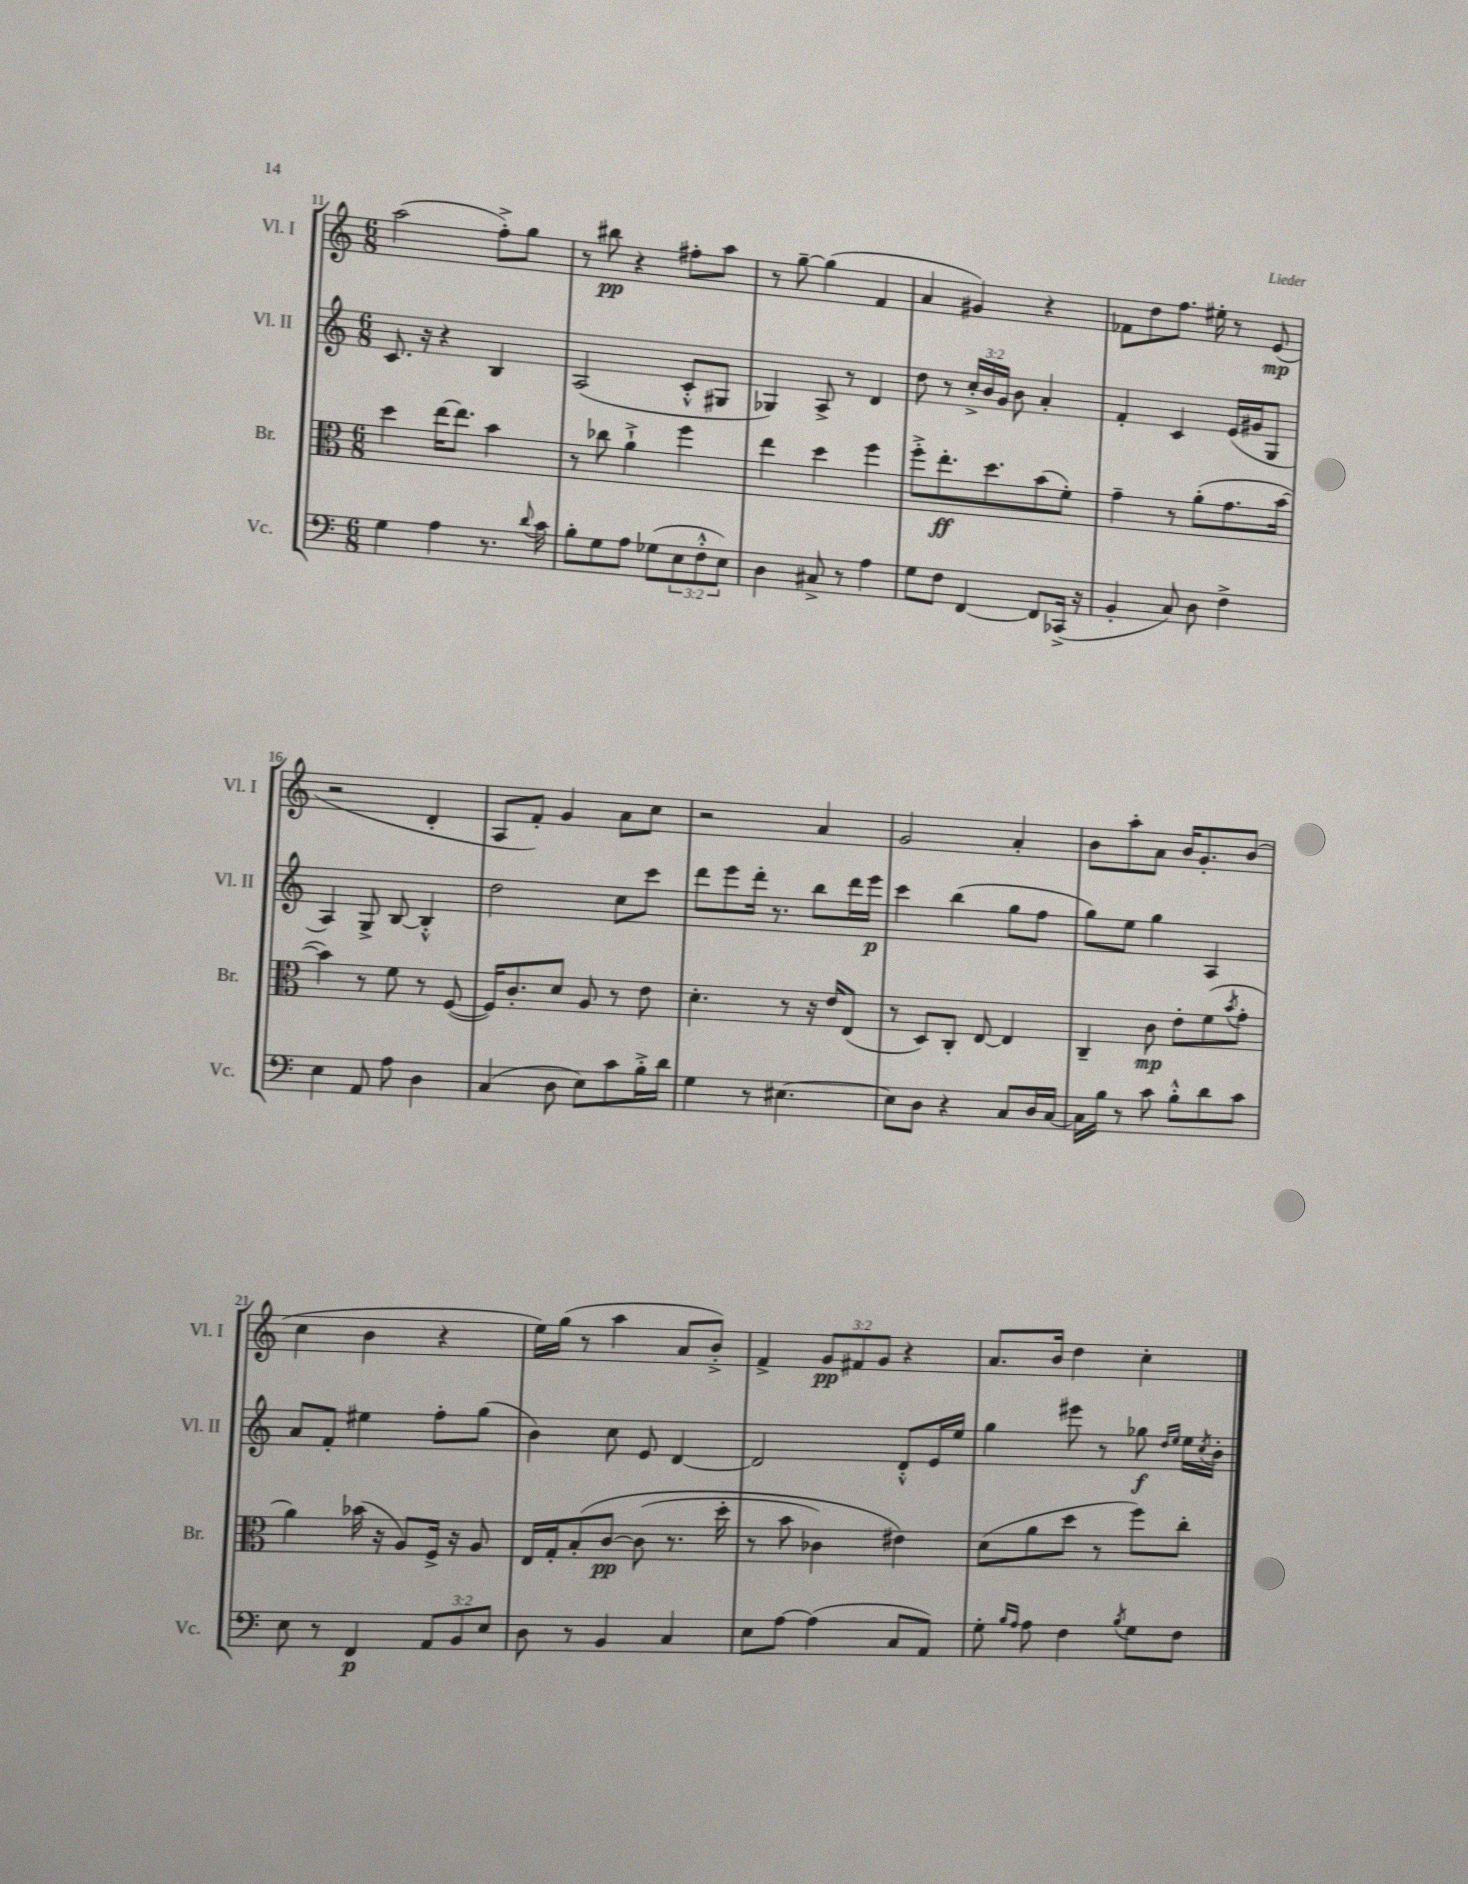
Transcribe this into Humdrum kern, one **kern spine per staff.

**kern	**kern	**kern	**kern
*staff4	*staff3	*staff2	*staff1
*clefF4	*clefC3	*clefG2	*clefG2
*k[]	*k[]	*k[]	*k[]
*M6/8	*M6/8	*M6/8	*M6/8
4G	4dd	8.c	(2aa
.	.	16r	.
4A	[16ee	4r	.
.	8.ee]	.	.
8.r	4b	4B	8ff'^)
.	.	.	8gg
8qqd	.	.	.
16c	.	.	.
=	=	=	=
8B'	8r	(2A	8r
8G	8cc-	.	8bb#
8A	4a`^	.	4r
(8G-	.	.	.
12E	4ff	8c'^^	8ff#'
12F'^^	.	.	.
.	.	8G#	8aa
12E)	.	.	.
=	=	=	=
4D	4ee	4G-)	8r
.	.	.	[8gg~
8C#^	4dd	8A^	(4gg]
8r	.	8r	.
4A	4ff	4d	4f
=	=	=	=
8G	8ff'^	8dd	4a
8F	8.ee'	8r	.
[4FF	.	24cc'^	4g#)
.	.	24b	.
.	8.dd	.	.
.	.	24g	.
.	.	8b	.
8FF]	(8b	4a'	4r
(16CC-^	8f')	.	.
16r	.	.	.
=	=	=	=
4BB'	4g~	4f'	8f-
.	.	.	8dd
8C)	8r	4c	8.ff
8D	(8a'	.	.
.	.	.	16ee#'
4F^	8.g	(16e	8r
.	.	16g#	.
.	.	8G	(8e
.	[16b	.	.
=	=	=	=
4E	4b])	4A)	2r
8AA	8r	8G^	.
8A	8f	[8B	.
4D	8r	4B'^^]	4d'
.	([8F	.	.
=	=	=	=
(4C	16F])	2dd	8A
.	8.c'	.	.
.	.	.	8f')
8D	8d	.	4g
8E)	8A	.	.
8c	8r	8cc	8a
16B'^	8e	8ccc	8cc
16d	.	.	.
=	=	=	=
4G	4.d'	8ddd	2r
.	.	8eee	.
8r	.	16ddd'	.
.	.	8.r	.
[4.E#	8r	.	.
.	16r	8bb	4a
.	16e	.	.
.	(8E	16ddd	.
.	.	16eee	.
=	=	=	=
8E#]	8r	4ccc	2g
8D	8D)	.	.
4r	8C'	(4bb	.
.	[8E	.	.
8C	4E]	8gg	4a'
16D	.	8ff	.
[16C	.	.	.
=	=	=	=
16C]	4C~	8gg)	8b
16B	.	.	.
8r	.	8ee	8aa'
8c	8c	4gg	8a
8B'^^	8e'	.	16b
.	.	.	8.g'
8d	(8f	4A	.
.	8qb	.	.
8c	8g'	.	(8b
=	=	=	=
8E	4a)	8a	4cc
8r	.	8f'	.
4FF	(16b-	4ee#	4b
.	16r	.	.
.	8A)	.	.
12AA	16F^	8ff'	4r
.	16r	.	.
12BB	.	.	.
.	8A	(8gg	.
12E	.	.	.
=	=	=	=
8D	16E	4b)	16ee)
.	16G'	.	(16gg
8r	&(8B'	.	8r
4BB	[8c	8cc	4aa
.	(8c]	8e	.
4C	8.r	[4d	8a
.	.	.	8b'^)
.	16dd'	.	.
=	=	=	=
8E	8r	2d]	4f^
[8A	8b	.	.
(4A]	4c-)	.	12g
.	.	.	12f#
.	.	.	12g
8C	4e#&)	8d'^^	4r
8AA)	.	16e	.
.	.	16ee	.
=	=	=	=
8G'	(8d	4gg	8.a
16qqB	.	.	.
16qqA	.	.	.
8A	8a	.	.
.	.	.	16b
4F	8dd	8eee#	4dd
.	8r	8r	.
8qB	.	.	.
8G	8ff)	8gg-	4cc'
.	.	16qqdd	.
.	.	16qqee	.
8F	8cc'	16ee	.
.	.	8qcc	.
.	.	16b'	.
==	==	==	==
*-	*-	*-	*-
